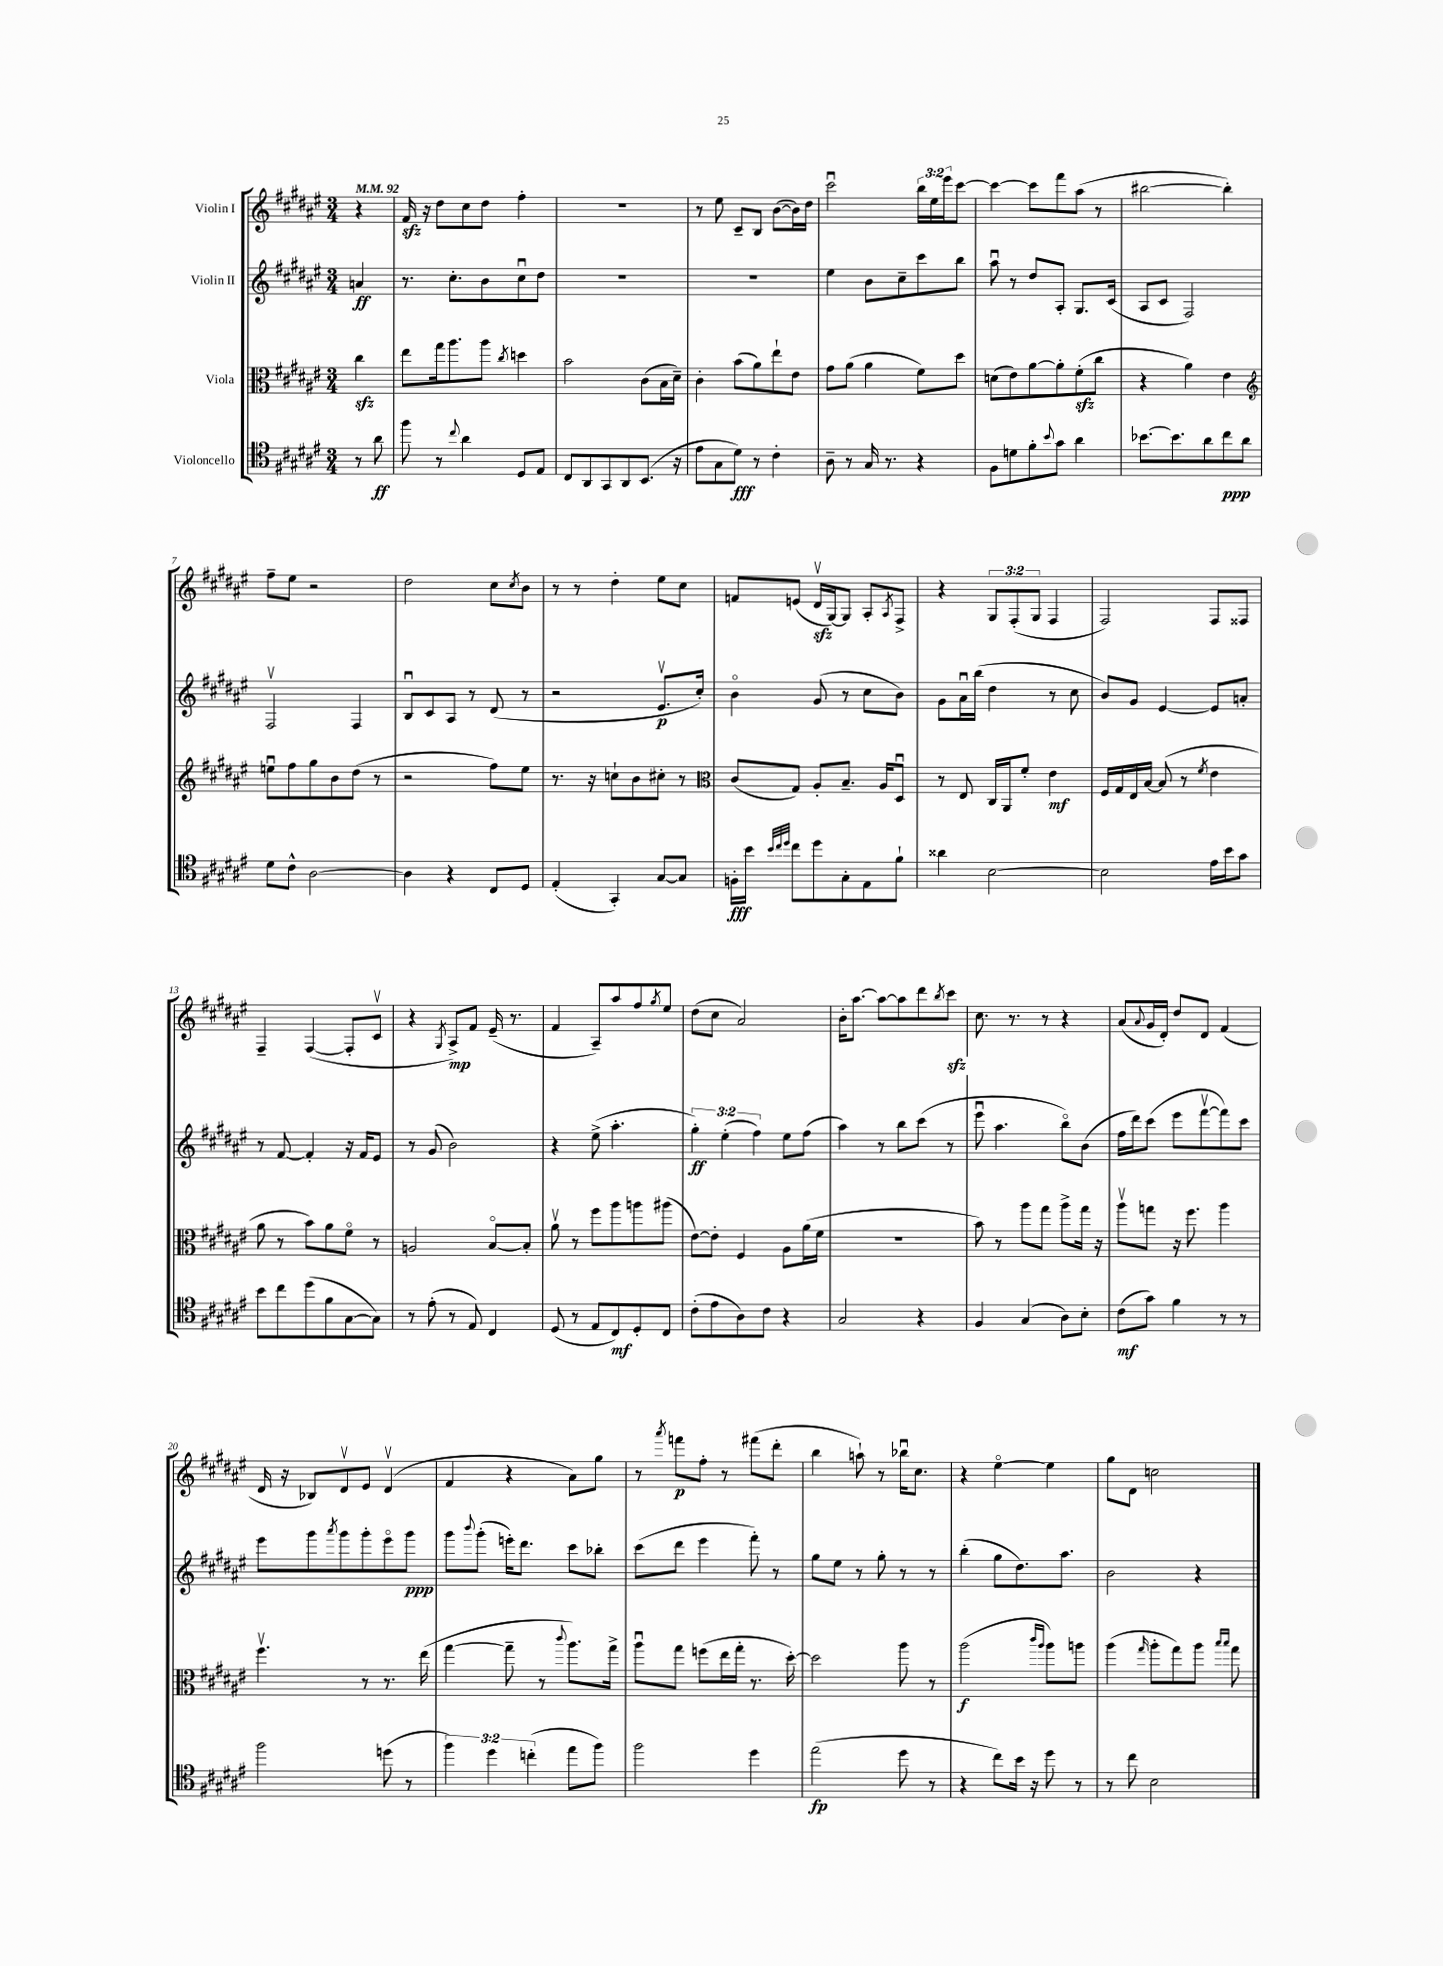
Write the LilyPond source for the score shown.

<<
\new StaffGroup <<
\new Staff = "s0" \with { instrumentName = "Violin I" } {
    \clef treble \key fis \major \numericTimeSignature \time 3/4 \override Staff.TupletNumber.text = #tuplet-number::calc-fraction-text \partial 4 \tempo 4 = 92
    r4 |
    fis'16\sfz r16 dis''8 cis''8 dis''8 fis''4-. |
    R2. |
    r8 eis''8 cis'8-- b8 b'8~( b'16) dis''16 |
    cis'''2\downbow \tuplet 3/2 { b''16 eis''16 eis'''16 } cis'''8~ |
    cis'''4~ cis'''8 fis'''8 ais''8( r8 |
    bis''2~ bis''4-.) |
    fis''8-- eis''8 r2 |
    dis''2 cis''8 \acciaccatura { cis''8 } b'8 |
    r8 r8 dis''4-. eis''8 cis''8 |
    f'8 e'8( dis'16\upbow\sfz gis16~) gis8 ais8-. \acciaccatura { ais8 } fis8-> |
    r4 \tuplet 3/2 { gis8 fis8-.( gis8 } fis4 |
    fis2) fis8 fisis8 |
    fis4-- fis4~( fis8-. cis'8\upbow |
    r4 \acciaccatura { gis8 } ais8->\mp) fis'8 eis'16--( r8. |
    fis'4 ais8--) ais''8 fis''8 \acciaccatura { gis''8 } eis''8 |
    dis''8( cis''8 ais'2) |
    b'16-. ais''8.~ ais''8~ ais''8 dis'''8 \acciaccatura { b''8 } cis'''8\sfz |
    cis''8. r8. r8 r4 |
    ais'8( \appoggiatura { ais'8 } gis'16 dis'16-.) dis''8 dis'8 fis'4( |
    dis'16 r16 bes8) dis'8\upbow eis'8 dis'4\upbow( |
    fis'4 r4 ais'8) gis''8 |
    r8 \acciaccatura { ais'''8 } f'''8\p fis''8-. r8 fis'''8( dis'''8-. |
    b''4 a''8-!) r8 bes''16\downbow cis''8. |
    r4 eis''4~\flageolet eis''4 |
    gis''8 dis'8 c''2 \bar "|." |
}
\new Staff = "s1" \with { instrumentName = "Violin II" } {
    \clef treble \key fis \major \numericTimeSignature \time 3/4 \override Staff.TupletNumber.text = #tuplet-number::calc-fraction-text \partial 4
    a'4\ff |
    r8. cis''8.-. b'8 cis''8\downbow dis''8 |
    R2. |
    R2. |
    eis''4 b'8 cis''8-- cis'''8 b''8 |
    ais''8\downbow r8 dis''8 ais8-. gis8. cis'16( |
    ais8 cis'8 fis2) |
    fis2\upbow fis4 |
    b8\downbow cis'8 ais8 r8 dis'8( r8 |
    r2 eis'8.\upbow\p cis''16-.) |
    b'4\flageolet gis'8( r8 cis''8 b'8) |
    gis'8 ais'16\downbow b''16( dis''4 r8 cis''8 |
    b'8) gis'8 eis'4~ eis'8 a'8-. |
    r8 fis'8~ fis'4-. r16 fis'16 eis'8 |
    r8 gis'8( b'2) |
    r4 eis''8->( ais''4.-. |
    \tuplet 3/2 { gis''4-.\ff) eis''4-.( fis''4) } eis''8 fis''8( |
    ais''4) r8 b''8 cis'''8( r8 |
    eis'''8\downbow ais''4. b''8\flageolet) b'8( |
    fis''16 dis'''16) cis'''8( eis'''8 fis'''8~\upbow fis'''8) cis'''8 |
    eis'''8 gis'''8 \acciaccatura { ais'''8 } gis'''8 gis'''8-. eis'''8\flageolet gis'''8\ppp |
    gis'''8 \appoggiatura { b'''8 } gis'''8-.( e'''16-.) dis'''8. cis'''8 bes''8-. |
    cis'''8( dis'''8 eis'''4 fis'''8-.) r8 |
    gis''8 eis''8 r8 gis''8-. r8 r8 |
    b''4-.( gis''8 dis''8.) ais''8. |
    b'2 r4 \bar "|." |
}
\new Staff = "s2" \with { instrumentName = "Viola" } {
    \clef alto \key fis \major \numericTimeSignature \time 3/4 \partial 4
    cis''4\sfz |
    eis''8 gis''16 ais''8. ais''8 \acciaccatura { cis''8 } d''4 |
    b'2 cis'8( b16 dis'16--) |
    cis'4-. b'8( ais'8) eis''8-! eis'8 |
    gis'8 ais'8( ais'4 fis'8) dis''8 |
    d'8( eis'8) ais'8~ ais'8-. fis'8-.\sfz( cis''8 |
    r4 ais'4) eis'4 |
    \clef treble e''8\downbow fis''8 gis''8 b'8 dis''8( r8 |
    r2 fis''8) eis''8 |
    r8. r16 c''8-! b'8 cis''8-. r8 |
    \clef alto cis'8( gis8) ais8-. b8.-- ais16 dis8\downbow |
    r8 eis8 cis16 ais,16 fis'8-. eis'4\mf |
    fis16 gis16 eis16 b16~ b8( r8 \acciaccatura { fis'8 } eis'4 |
    ais'8 r8 b'8) ais'8 fis'8\flageolet r8 |
    a2 b8~\flageolet b8-. |
    ais'8\upbow r8 fis''8 ais''8 a''8 ais''8( |
    eis'8~) eis'8-. fis4 ais8 ais'16( fis'16 |
    R2. |
    b'8) r8 ais''8 gis''8 ais''8-> gis''16 r16 |
    ais''8\upbow g''8 r16 fis''8. ais''4 |
    fis''4.\upbow r8 r8. eis''16( |
    gis''4~ gis''8-- r8 \appoggiatura { cis'''8 } ais''8.) gis''16-> |
    ais''8\downbow gis''8 f''8( eis''16 gis''16-. r8. dis''16~-.) |
    dis''2 ais''8 r8 |
    ais''2\f( \grace { cis'''16 ais''16 } ais''8) a''8 |
    ais''4( \grace { gis''16 } ais''8-. gis''8) ais''8 \grace { b''16 b''16 } gis''8 \bar "|." |
}
\new Staff = "s3" \with { instrumentName = "Violoncello" } {
    \clef tenor \key fis \major \numericTimeSignature \time 3/4 \override Staff.TupletNumber.text = #tuplet-number::calc-fraction-text \partial 4
    r8 ais'8\ff |
    fis''8 r8 \appoggiatura { cis''8 } ais'4 dis8 eis8 |
    cis8 ais,8 gis,8 ais,8 b,8.( r16 |
    eis'8 gis8 dis'8\fff) r8 cis'4-. |
    ais8-- r8 gis16 r8. r4 |
    fis8 d'8 fis'8-. \appoggiatura { b'8 } gis'8 ais'4 |
    bes'8.~ bes'8. ais'8 cis''8\ppp ais'8 |
    dis'8 cis'8-^ ais2~ |
    ais4 r4 cis8 dis8 |
    eis4-.( gis,4-.) gis8~ gis8 |
    f16-.\fff b'16 \grace { b'32 cis''32 dis''32 } cis''8 dis''8 gis8-. eis8 fis'8-! |
    aisis'4 b2~ |
    b2 eis'16 b'16 gis'8 |
    b'8 cis''8 dis''8( fis'8 gis8~ gis8) |
    r8 eis'8-.( r8 eis8) cis4 |
    dis8( r8 eis8 cis8\mf) dis8-. cis8 |
    cis'8-.( eis'8 ais8) cis'8 r4 |
    gis2 r4 |
    fis4 gis4( ais8) b8-. |
    cis'8\mf( gis'8) fis'4 r8 r8 |
    fis''2 d''8( r8 |
    \tuplet 3/2 { fis''4) dis''4 c''4-.( } eis''8 fis''8) |
    fis''2 dis''4 |
    eis''2\fp( dis''8 r8 |
    r4 cis''8) b'16 r16 dis''8 r8 |
    r8 cis''8 b2 \bar "|." |
}
>>
>>
